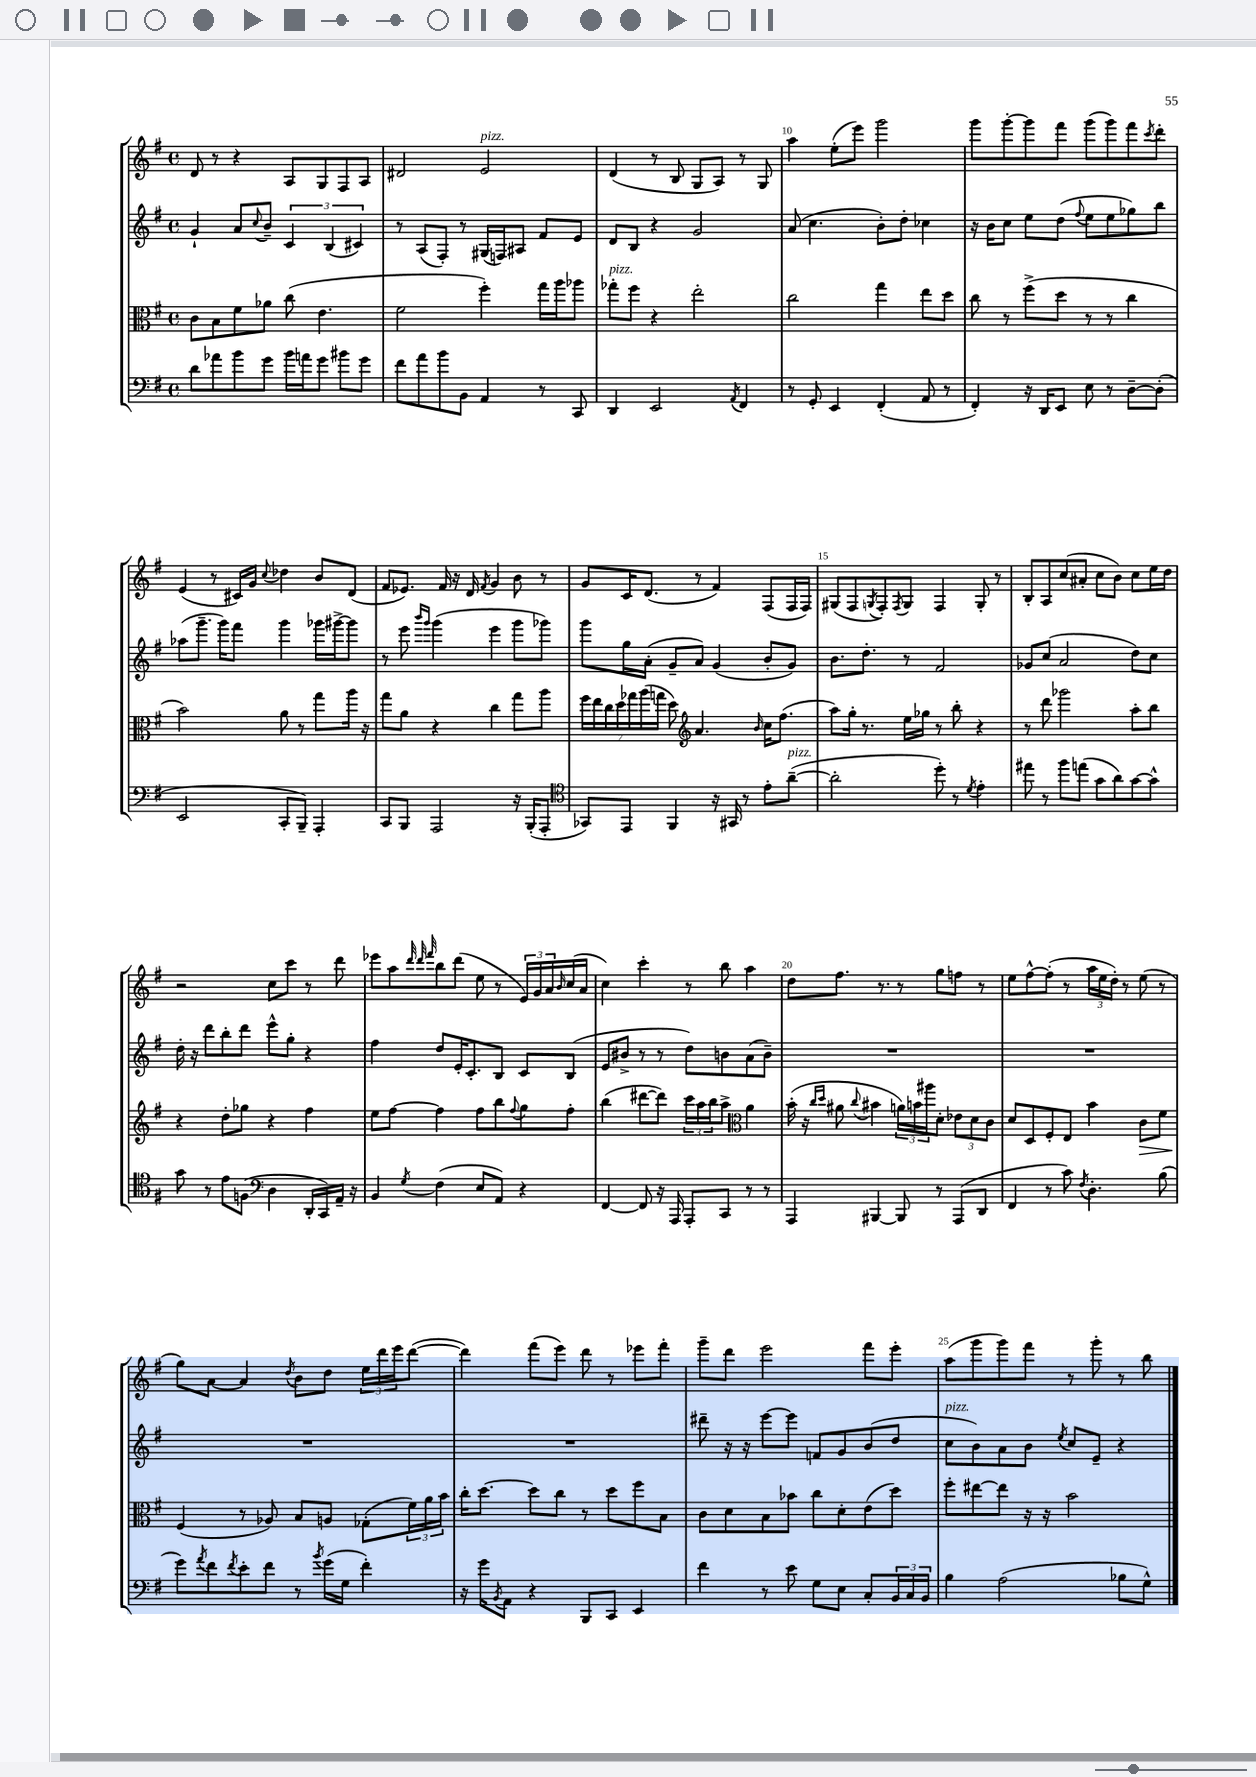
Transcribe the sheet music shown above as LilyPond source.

<<
\new StaffGroup <<
\new Staff = "s0" {
    \clef treble \key g \major \defaultTimeSignature \time 4/4
    d'8 r8 r4 a8 g8 fis8 a8 |
    dis'2 e'2^\markup { \italic "pizz." } |
    d'4( r8 b8 g8 a8) r8 g8 |
    a''4 e''8-.( e'''8) g'''2 |
    g'''8 g'''8~-. g'''8 fis'''8 g'''8( g'''8) fis'''8 \acciaccatura { c'''8 } d'''8-. |
    e'4( r8 cis'16) g'16 \appoggiatura { c''8 } des''4 b'8 d'8( |
    fis'8 ees'8.) fis'16 r16 d'16 \acciaccatura { fis'8 } g'4 b'8 r8 |
    g'8 c'16 d'8.( r8 fis'4) fis8( fis16 fis16) |
    gis8( fis8 \acciaccatura { g8 } fis8-.) \acciaccatura { fis8 } g8 fis4 g8-. r8 |
    b8-. a8 c''8( ais'8-. c''8 b'8) c''8 e''16 d''16 |
    r2 c''8 c'''8 r8 d'''8 |
    ees'''8 a''8 \grace { d'''32 d'''32 fis'''32 } b''8 d'''8( e''8 r8 \tuplet 3/2 { e'16) g'16 a'16 } \grace { b'16 } c''16( a'16 |
    c''4) c'''4-. r8 b''8 a''4 |
    d''8 fis''8. r8. r8 g''8 f''8 r8 |
    e''8 fis''8~-^ fis''8-.( r8 \tuplet 3/2 { a''16 e''16 d''16-.) } r8 e''8( r8 |
    g''8) a'8~ a'4 \acciaccatura { d''8 } b'8 d''8 \tuplet 3/2 { e''16 d'''16 e'''16 } d'''8~( |
    d'''4) fis'''8( e'''8) d'''8 r8 ees'''8 fis'''8-. |
    g'''8-- d'''8 e'''2 fis'''8 e'''8-. |
    a''8( g'''8 g'''8) fis'''8 r8 g'''8-. r8 b''8 \bar "|." |
}
\new Staff = "s1" {
    \clef treble \key g \major \defaultTimeSignature \time 4/4
    g'4-! a'8 \appoggiatura { c''8 } b'8-- \tuplet 3/2 { c'4 b4( cis'4) } |
    r8 a8( fis8-.) r8 gis16( f16) ais8 fis'8 e'8 |
    d'8 b8 r4 g'2 |
    a'8( c''4. b'8-.) d''8-. ces''4 |
    r16 b'16 c''8 e''8 d''8( \appoggiatura { fis''8 } e''8 e''8 ges''8) b''8 |
    aes''8( g'''8.-- g'''16) fis'''8 g'''4 ges'''16 gis'''16~-> gis'''8 |
    r8 e'''8 \grace { b'''16 g'''16 } g'''4( e'''4 g'''8 ges'''8) |
    g'''8 g''16 a'16-.( g'8-- a'8) g'4( b'8-. g'8) |
    b'8. d''8.-. r8 fis'2 |
    ges'8 c''8( a'2 d''8) c''8 |
    d''16-. r16 d'''8 b''8-. d'''8 e'''8-^ g''8-. r4 |
    fis''4 d''8 e'16-. c'8.-. b8 c'8 b8( |
    e'8 bis'8-> r8 r8 d''8) b'8 a'8( b'8--) |
    R1 |
    R1 |
    R1 |
    R1 |
    dis'''8-- r16 r16 e'''8~ e'''8 f'8 g'8 b'8( d''8 |
    c''8^\markup { \italic "pizz." } b'8) a'8 b'8 \acciaccatura { e''8 } c''8 e'8-- r4 \bar "|." |
}
\new Staff = "s2" {
    \clef alto \key g \major \defaultTimeSignature \time 4/4
    c'8 b8 fis'8 aes'8 c''8( e'4. |
    fis'2 fis''4-.) g''16 a''16 aes''8 |
    ges''8-.^\markup { \italic "pizz." } fis''8 r4 e''2-. |
    c''2 g''4 e''8 d''8 |
    c''8 r8 fis''8->( d''8 r8 r8 c''4 |
    b'2) a'8 r8 g''8 a''16 r16 |
    g''8 a'8 r4 c''4 g''8 a''8 |
    \tuplet 7/4 { fis''16 e''16 c''16 d''16 ges''16 a''16( g''16 } d''8) \clef treble a'4. \grace { b'16 } c''16 fis''8.( |
    a''8) g''16-. r8. e''16 ges''16 r8 b''8-. r4 |
    r8 d'''8 ges'''2 a''8-. b''8 |
    r4 d''8-. ges''8 r4 fis''4 |
    e''8 fis''8~ fis''4 fis''8 b''8 \appoggiatura { fis''8 } g''8 fis''8-. |
    b''4( dis'''8~ dis'''8) \tuplet 3/2 { c'''16 a''16 b''16 } a''8-> \clef alto a'4 |
    b'16-.( r16 \grace { c''16 d''16 } ais'8 \appoggiatura { c''8 } bis'4 \tuplet 3/2 { a'16) b'16 ais''16 } d'8-. \tuplet 3/2 { ees'8 d'8 c'8 } |
    d'8 d8 fis8-. e8 b'4 c'8\> fis'8 |
    fis4\!( r8 aes8) b8 a8 ges8-.( \tuplet 3/2 { fis'16) a'16 b'16 } |
    c''16-. d''8.~ d''8 c''8 r8 d''8 fis''8 b8 |
    c'8 d'8 b8 bes'8 c''8 d'8-. e'8( d''8) |
    fis''8-. eis''8~ eis''8 r16 r16 b'2 \bar "|." |
}
\new Staff = "s3" {
    \clef bass \key g \major \defaultTimeSignature \time 4/4
    d'8 aes'8 b'8 g'8 b'16 a'16 g'8 bis'8 g'8 |
    fis'8 a'8 b'8 b,8 a,4 r8 c,8 |
    d,4 e,2 \acciaccatura { a,8 } fis,4 |
    r8 g,8-. e,4 fis,4-.( a,8 r8 |
    fis,4-.) r16 d,16 e,8 e8 r8 d8~-- d8-.( |
    e,2 c,8-. b,,8--) a,,4-. |
    c,8 b,,8 a,,2 r16 b,,16-.( a,,8-. |
    \clef tenor ges,8) e,8 fis,4 r16 gis,16 r8 e'8-. a'8~--^\markup { \italic "pizz." }( |
    a'2-. d''8-.) r8 \acciaccatura { d'8 } e'4-. |
    eis''8 r8 fis''8 e''8( g'8 a'8) g'8~ g'8-^ |
    g'8 r8 e'8 f8( \clef bass d4 d,16-. c,16) a,16-- r16 |
    b,4 \acciaccatura { g8 } fis4( e8 a,8) r4 |
    fis,4~ fis,8 r16 a,,16 a,,8-. c,8 r8 r8 |
    a,,4 bis,,4~ bis,,8 r8 a,,8( d,8 |
    fis,4 r8 c'8) \acciaccatura { fis8 } d4.-. b8( |
    g'8) \acciaccatura { a'8 } fis'8 \acciaccatura { fis'8 } e'8-. fis'8 r8 \acciaccatura { b'8 } g'16( g16 fis'4-.) |
    r16 g'16 \acciaccatura { b,8 } a,8 r4 b,,8 c,8 e,4 |
    fis'4 r8 e'8 g8 e8 c8-. \tuplet 3/2 { b,16 c16 b,16 } |
    b4 a2( bes8 g8-^) \bar "|." |
}
>>
>>
\layout { \context { \Score currentBarNumber = #7 \override BarNumber.break-visibility = ##(#f #t #t) barNumberVisibility = #(every-nth-bar-number-visible 5) } }
